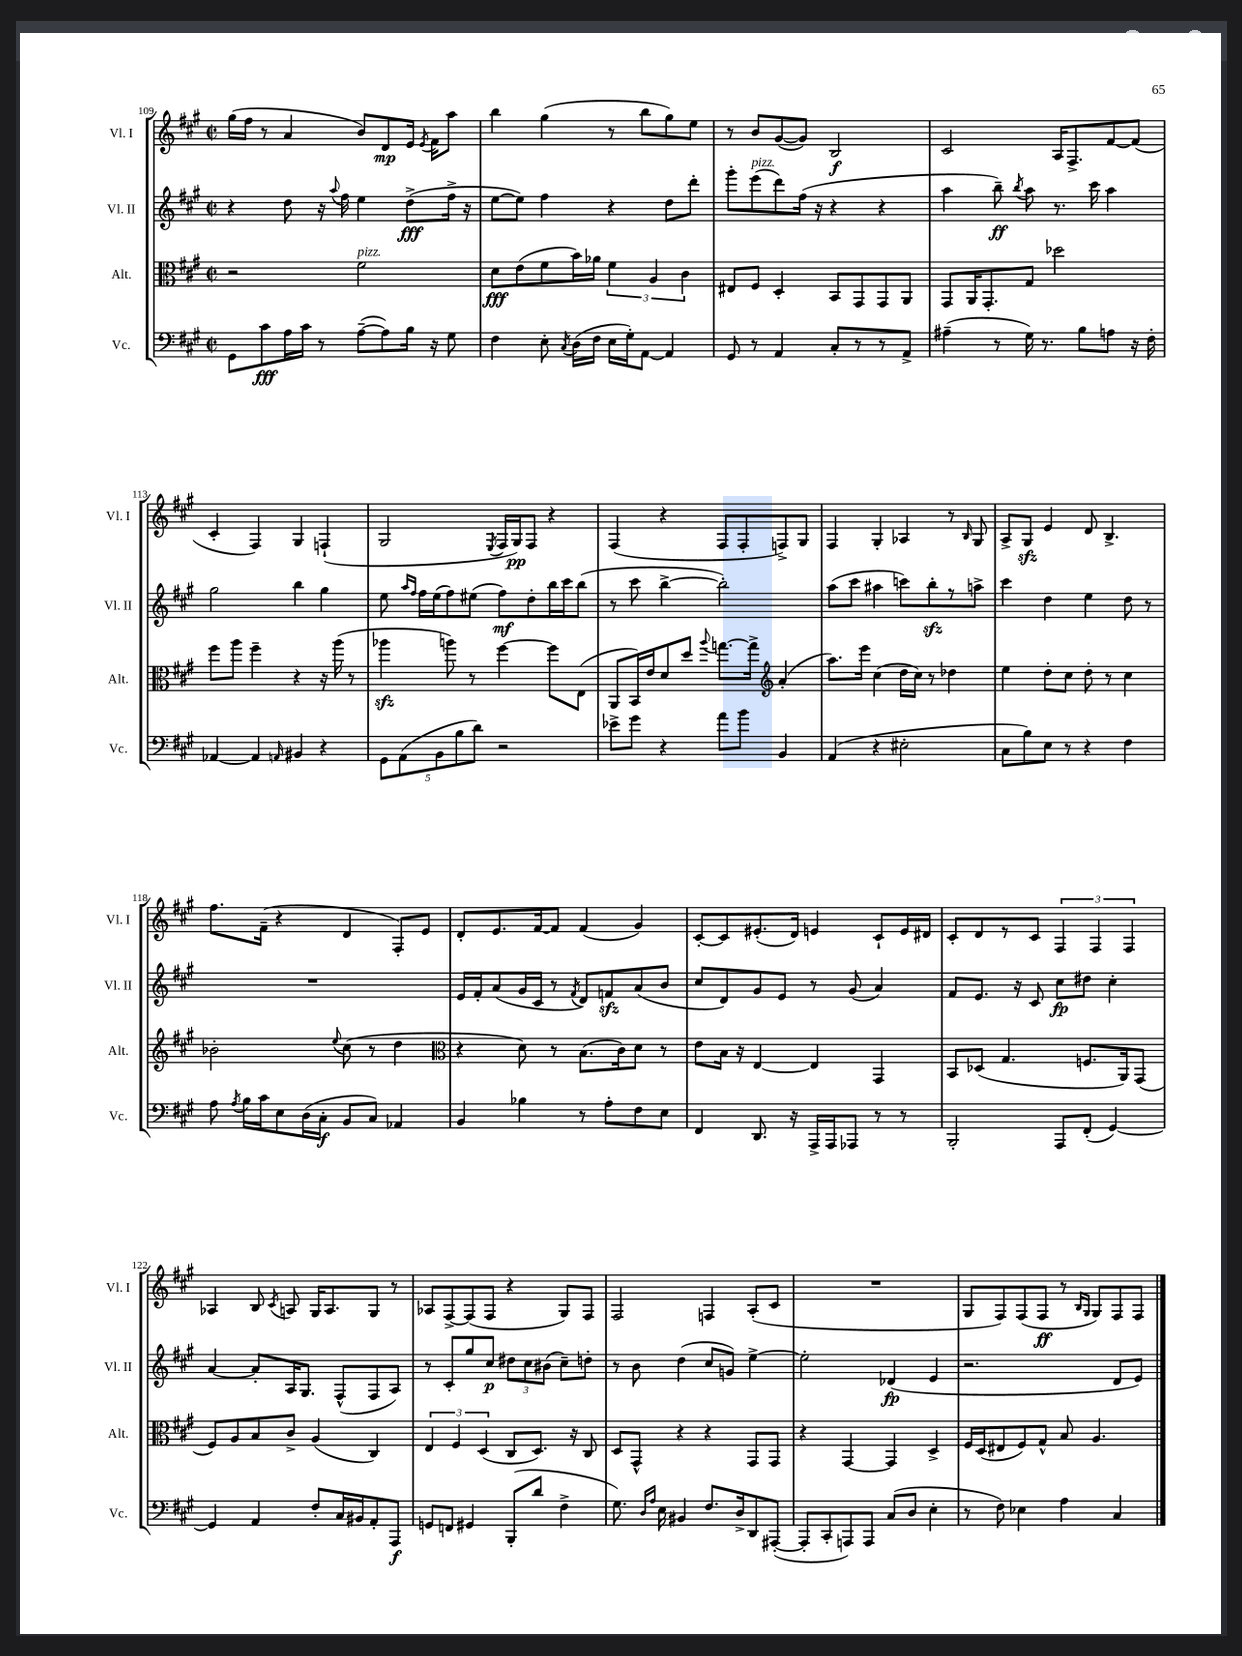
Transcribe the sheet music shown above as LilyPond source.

<<
\new StaffGroup <<
\new Staff = "s0" \with { instrumentName = "Vl. I" shortInstrumentName = "Vl. I" } {
    \clef treble \key a \major \defaultTimeSignature \time 2/2
    \autoBeamOff gis''16[( fis''16] r8 a'4 b'8[) d'8\mp e'16] \acciaccatura { e'8 } fis'16[ a''8] |
    b''4 gis''4( r8 b''8[ gis''8) e''8] |
    r8 b'8[ gis'8~( gis'8]) b2\f |
    cis'2 a16[ fis8.-> fis'8~ fis'8]( |
    cis'4-. fis4) gis4 f4-!( |
    gis2 \acciaccatura { e8 } fis16[ gis16\pp) fis8] r4 |
    fis4( r4 fis8[ fis8-. f8->) gis8] |
    fis4 gis4-. aes4 r8 \grace { b16 } gis8 |
    a8[-> gis8]\sfz e'4 d'8 b4.-> |
    fis''8.[ fis'16]--( r4 d'4 fis8[-.) e'8] |
    d'8[-. e'8. fis'16~ fis'8] fis'4( gis'4) |
    cis'8[~-. cis'8 eis'8.-.( d'16]) e'4 cis'8[-! e'16 dis'16] |
    cis'8[-. d'8 r8 cis'8] \tuplet 3/2 { fis4 fis4 fis4 } |
    aes4 b8 \acciaccatura { cis'8 } a8 gis16[ a8. gis8] r8 |
    aes8[ fis8~-> fis8( fis8] r4 gis8[) fis8] |
    fis2 f4 a8[-.( cis'8] |
    R1 |
    gis8[ fis8) fis8( fis8]\ff r8 \grace { b16[ gis16] } gis8[) fis8 fis8] \bar "|." |
}
\new Staff = "s1" \with { instrumentName = "Vl. II" shortInstrumentName = "Vl. II" } {
    \clef treble \key a \major \defaultTimeSignature \time 2/2
    \autoBeamOff r4 d''8 r16 \appoggiatura { a''8 } fis''16 e''4 d''8[->\fff( fis''16]-> r16 |
    e''8[~ e''8]) fis''4 r4 d''8[ d'''8]-. |
    gis'''8[-. e'''8^\markup { \italic "pizz." }( d'''8) fis''16]( r16 r4 r4 |
    a''4 b''8--\ff) \acciaccatura { b''8 } a''8 r8. cis'''16 a''4 |
    gis''2 b''4 gis''4 |
    e''8 \grace { a''16[ fis''16] } fis''16[ e''16( fis''8) eis''8]( fis''8[\mf) d''8-. b''16 cis'''16 b''8]( |
    r8 cis'''8 b''4~-> b''2-.) |
    a''8[( cis'''8] ais''4 c'''8[) b''8-.\sfz r8 a''8]-> |
    cis'''4 d''4 e''4 d''8 r8 |
    R1 |
    e'16[ fis'16-. a'8( gis'16 cis'16] r8 \acciaccatura { fis'8 } d'8[) f'8\sfz a'8( b'8] |
    cis''8[ d'8) gis'8 e'8] r8 gis'8( a'4) |
    fis'8[ e'8.] r16 cis'8 cis''8[\fp dis''8] cis''4-. |
    a'4~ a'8[-. a16 gis8.] fis8[-^( fis8 a8]) |
    r8 cis'8[-. gis''8 cis''8]\p \tuplet 3/2 { dis''8[ cis''8 bis'8]( } cis''8[--) d''8]-. |
    r8 b'8 d''4( cis''8[ g'8]) e''4~-> |
    e''2-. des'4\fp( e'4 |
    r2. d'8[ e'8]) \bar "|." |
}
\new Staff = "s2" \with { instrumentName = "Alt." shortInstrumentName = "Alt." } {
    \clef alto \key a \major \defaultTimeSignature \time 2/2
    \autoBeamOff r2 fis'2^\markup { \italic "pizz." } |
    d'8[\fff e'8( fis'8 b'16) aes'16] \tuplet 3/2 { fis'4 a4 cis'4 } |
    eis8[ fis8] d4-. b,8[ gis,8 gis,8 a,8] |
    gis,8[ a,16 gis,8.-. gis8] des''2 |
    fis''8[ a''8] fis''4-- r4 r16 a''16( r8 |
    aes''4\sfz a''8) r8 fis''4~ fis''8[ e8]( |
    a,8[ b,16) e'16 d'8 d''8] \appoggiatura { a''8 } g''8.[~ g''16]-> \clef treble a'4-.( |
    a''8.[) e'''16] cis''4( d''16[ cis''16]) r8 des''4 |
    e''4 d''8[-. cis''8] d''8-. r8 cis''4 |
    bes'2-. \appoggiatura { e''8 } cis''8( r8 d''4 |
    \clef alto r4 d'8) r8 b8.[( cis'16) d'8] r8 |
    e'8[ b16] r16 e4~ e4 gis,4 |
    b,8[ des8]( gis4. f8.[ a,16) gis,8]( |
    fis8[) a8 b8 cis'8]-> a4( cis4) |
    \tuplet 3/2 { e4 fis4 d4( } cis8[ d8.]) r16 cis8 |
    d8[ gis,8]-^ r4 r4 gis,8[ gis,8] |
    r4 gis,4~ gis,4 d4-> |
    fis16[ d16( eis8 fis8) gis8]-^ b8 a4. \bar "|." |
}
\new Staff = "s3" \with { instrumentName = "Vc." shortInstrumentName = "Vc." } {
    \clef bass \key a \major \defaultTimeSignature \time 2/2
    \autoBeamOff gis,8[ cis'8\fff a16 cis'16] r8 a8[~--( a8) b16] r16 gis8 |
    fis4 e8-. \acciaccatura { cis8 } d16[( fis16] e16[ gis16-.) a,8]~ a,4 |
    gis,8 r8 a,4 cis8[-. r8 r8 a,8]-> |
    ais4--( r8 gis16) r8. b8[ a8] r16 fis16-. |
    aes,4~ aes,4 \grace { a,16 } bis,4 r4 |
    \tuplet 5/4 { gis,8[ a,8( b,8 b8 d'8]) } r2 |
    ees'8[-> gis'8] r4 a'8[ b'8] b,4 |
    a,4( r4 eis2-. |
    cis8[ b8) e8] r8 r4 fis4 |
    a8 \acciaccatura { a8 } b16[ cis'16 e8 d16( cis16]-.\f b,8[ cis8]) aes,4 |
    b,4 bes4 r8 a8[-. fis8 e8] |
    fis,4 d,8. r16 a,,16[-> a,,16 aes,,8] r8 r8 |
    b,,2-. a,,8[ fis,8]-.( gis,4~) |
    gis,4 a,4 fis8[-. cis16 bis,16 a,8-. a,,8]\f |
    g,8[ f,8] gis,4 b,,8[-.( d'8] fis4-> |
    gis8.) \grace { d16[ a16] } e16 bis,4 fis8.[ d16-> d,8 ais,,8]~-.( |
    ais,,8[-. cis,8-. a,,8) a,,8] cis8[( d8] e4-. |
    r8 fis8) ees4 a4 cis4 \bar "|." |
}
>>
>>
